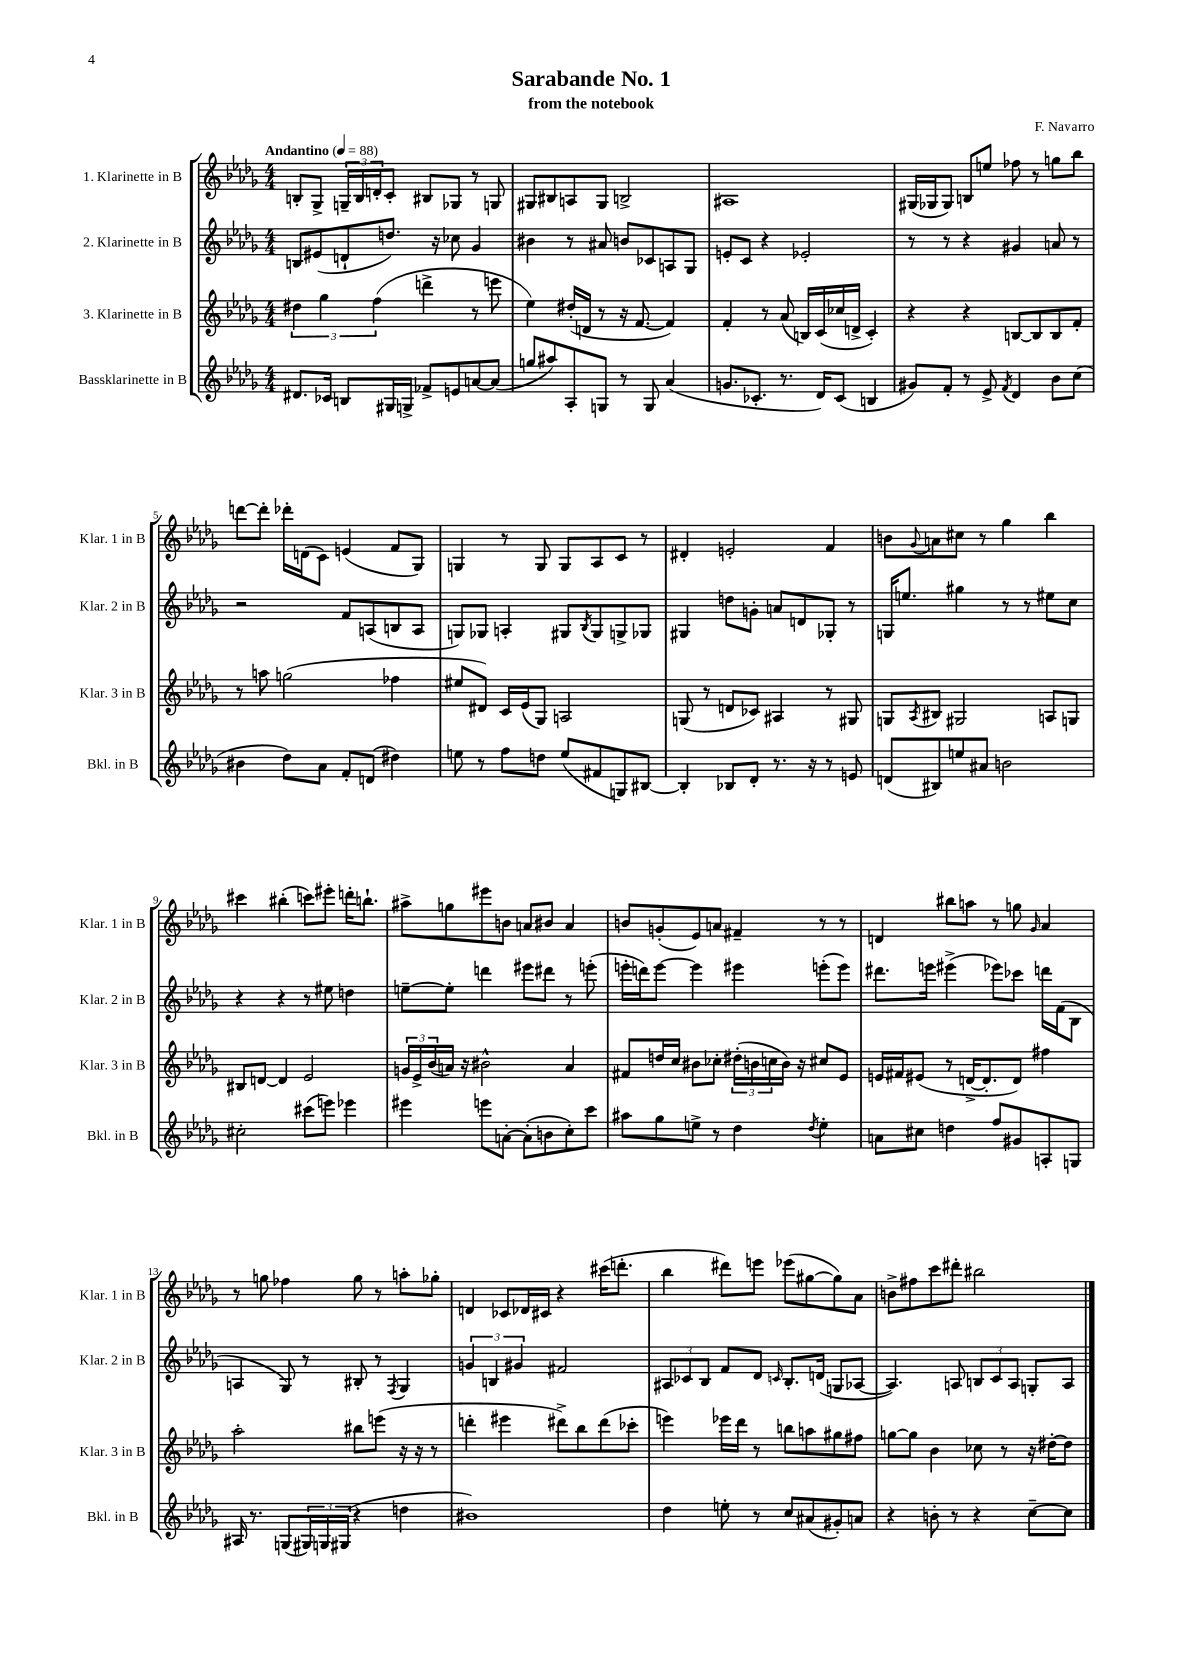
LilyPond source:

\header { title = "Sarabande No. 1" composer = "F. Navarro" subtitle = "from the notebook" }
<<
\new StaffGroup <<
\new Staff = "s0" \with { instrumentName = "1. Klarinette in B" shortInstrumentName = "Klar. 1 in B" } {
    \clef treble \key des \major \numericTimeSignature \time 4/4 \tempo "Andantino" 4 = 88
    b8-. ges8-> \tuplet 3/2 { g16-- b16 d'16-. } c'8-. bis8 ges8 r8 g8 |
    gis8 bis8 a8 gis8 b2-> |
    ais1 |
    gis16( ges16 ges8) b8 e''8 fes''8 r8 g''8 bes''8 |
    d'''8~ d'''8-. des'''16-. d'16( c'8) e'4( f'8 ges8) |
    g4 r8 g8 g8 aes8 c'8 r8 |
    dis'4-. e'2-. f'4 |
    b'8 \appoggiatura { ges'8 } a'8 cis''8 r8 ges''4 bes''4 |
    cis'''4 bis''4-.( c'''8) eis'''8-. d'''16-. b''8.-! |
    ais''8-> g''8 eis'''8 b'8 a'8 bis'8 a'4 |
    b'8 g'8-.( ees'8) a'8 fis'4-- r8 r8 |
    d'4 bis''8 a''8 r8 g''8 \grace { ges'16 } aes'4 |
    r8 g''8 fes''4 g''8 r8 a''8-. ges''8-. |
    d'4 ces'8 des'16 cis'16 r4 cis'''16( d'''8.-. |
    bes''4 dis'''8) e'''8 ees'''8( gis''8~ gis''8) aes'8 |
    b'8-> fis''8 c'''8 dis'''8-. bis''2 \bar "|." |
}
\new Staff = "s1" \with { instrumentName = "2. Klarinette in B" shortInstrumentName = "Klar. 2 in B" } {
    \clef treble \key des \major \numericTimeSignature \time 4/4
    b8 eis'8( d'8-! d''8.) r16 ces''8 ges'4 |
    bis'4 r8 ais'8 b'8 ces'8 a8 ges8 |
    e'8-. c'8 r4 ees'2-. |
    r8 r8 r4 gis'4 a'8 r8 |
    r2 f'8 a8( b8 a8 |
    g8) ges8 a4-. gis8 \acciaccatura { bes8 } gis8 g8-> ges8 |
    gis4 d''8 g'8-. a'8 d'8 ges8-. r8 |
    g16 e''8. gis''4 r8 r8 eis''8 c''8 |
    r4 r4 r8 eis''8 d''4 |
    e''8~-- e''8-. d'''4 eis'''8 dis'''8 r8 e'''8-.( |
    e'''16-. d'''16) e'''8~ e'''4 eis'''4 e'''8-.( e'''8) |
    dis'''8. e'''16 eis'''4->( ees'''8) ces'''8 d'''16 f'16( bes8 |
    a4 ges8) r8 bis8-. r8 \acciaccatura { f8 } ges4 |
    \tuplet 3/2 { g'4 b4 gis'4 } fis'2 |
    \tuplet 3/2 { ais8 ces'8 bes8 } f'8 des'8 \grace { c'16 } bes8.-. d'16( g8 aes8~ |
    aes4.) a8 \tuplet 3/2 { b8 c'8 a8 } g8-. a8 \bar "|." |
}
\new Staff = "s2" \with { instrumentName = "3. Klarinette in B" shortInstrumentName = "Klar. 3 in B" } {
    \clef treble \key des \major \numericTimeSignature \time 4/4
    \tuplet 3/2 { dis''4 ges''4 f''4( } d'''4-> r8 e'''8 |
    ees''4) dis''16-.( d'16 r8 r16 f'8.~ f'4) |
    f'4-. r8 aes'8( b16) c'16( ces''16 d'16-> c'4-.) |
    r4 r4 b8~ b8 b8 f'8-. |
    r8 a''8 g''2( fes''4 |
    eis''8 dis'8) c'16 ees'16( ges8) a2 |
    g8( r8 d'8 ces'8) ais4 r8 gis8 |
    g8 \acciaccatura { aes8 } bis8 gis2 a8 g8 |
    bis8 d'8~ d'4 ees'2 |
    \tuplet 3/2 { g'16 ees'16-> bes'16( } a'16) r16 bis'2-^ a'4 |
    fis'8 d''16 c''16 bis'8 ces''8-. \tuplet 3/2 { dis''16-.( b'16 c''16 } b'16) r16 cis''8 ees'8 |
    e'16 fis'16 eis'8( r8 d'16~-> d'8.-. d'8) fis''4 |
    aes''2-. bis''8 e'''8( r16 r16 r8 |
    d'''4-. eis'''4 dis'''8->) bes''8 dis'''8( ces'''8-. |
    e'''4) ees'''16 des'''16 r8 b''8 a''8 gis''8 fis''8 |
    g''8~ g''8 bes'4 ces''8 r8 r16 dis''16~-. dis''8 \bar "|." |
}
\new Staff = "s3" \with { instrumentName = "Bassklarinette in B" shortInstrumentName = "Bkl. in B" } {
    \clef treble \key des \major \numericTimeSignature \time 4/4
    dis'8. ces'16 b8 gis16 g16-> fes'8-> e'8 a'8~ a'8( |
    g''8 ais''8) aes8-. g8 r8 g8 aes'4( |
    g'8. ces'8.-. r8. des'16) ces'8( b4 |
    gis'8) f'8-. r8 ees'8-> \acciaccatura { f'8 } des'4 bes'8 c''8( |
    bis'4 des''8) aes'8 f'8-. d'8( dis''4) |
    e''8 r8 f''8 d''8 e''8( fis'8 g8) bis8~ |
    bis4-. bes8 des'8-. r8. r16 r8 e'8 |
    d'8( bis8) e''8 ais'8 b'2 |
    cis''2-. cis'''8( e'''8) ees'''4 |
    eis'''4 e'''8 a'8~-. a'8-.( b'8 c''8-.) c'''8 |
    ais''8 ges''8 e''8-> r8 des''4 \acciaccatura { des''8 } e''4-. |
    a'8 cis''8 d''4 f''8 gis'8 a8-. g8 |
    ais16 r8. g8( \tuplet 3/2 { gis16) g16 gis16( } r4 d''4 |
    bis'1) |
    des''4 e''8-. r8 c''8 ais'8( gis'8-.) a'8 |
    r4 b'8-. r8 r4 c''8~-- c''8 \bar "|." |
}
>>
>>
